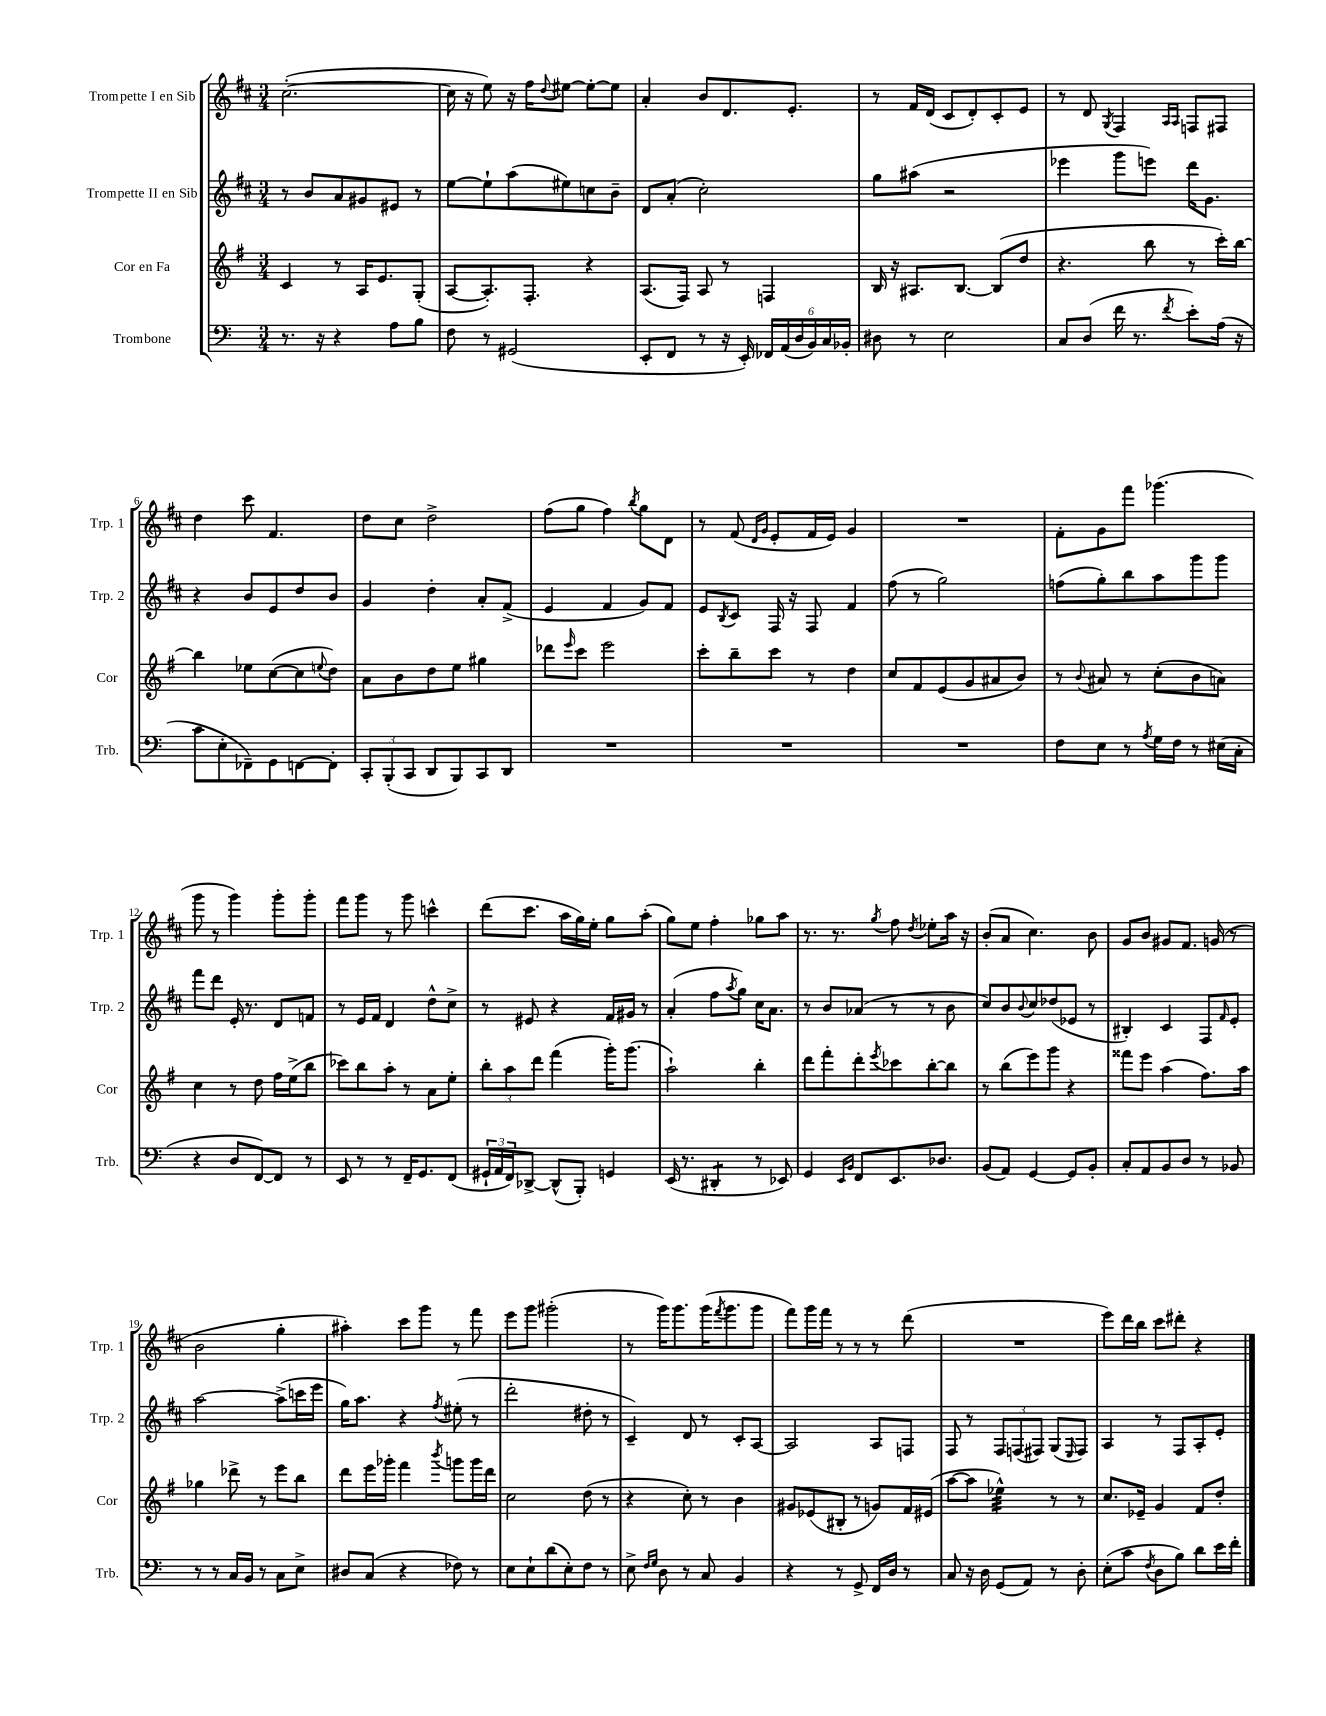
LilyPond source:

<<
\new StaffGroup <<
\new Staff = "s0" \with { instrumentName = "Trompette I en Sib" shortInstrumentName = "Trp. 1" } {
    \clef treble \key d \major \numericTimeSignature \time 3/4
    cis''2.~-.( |
    cis''16 r16 e''8) r16 fis''16 \appoggiatura { d''8 } eis''8~ eis''8~-. eis''8 |
    a'4-. b'8 d'8. e'8.-. |
    r8 fis'16 d'16( cis'8 d'8-.) cis'8-. e'8 |
    r8 d'8 \acciaccatura { g8 } fis4 \grace { a16 a16 } f8 fis8 |
    d''4 cis'''8 fis'4. |
    d''8 cis''8 d''2-> |
    fis''8( g''8 fis''4) \acciaccatura { b''8 } g''8 d'8 |
    r8 fis'8( \grace { d'16 g'16 } e'8-. fis'16 e'16) g'4 |
    R2. |
    fis'8-. g'8 fis'''8 ges'''4.( |
    g'''8 r8 g'''4) g'''8-. g'''8-. |
    fis'''8 g'''8 r8 g'''8 c'''4-^ |
    d'''8( cis'''8. a''16 g''16) e''16-. g''8 a''8-.( |
    g''8) e''8 fis''4-. ges''8 a''8 |
    r8. r8. \acciaccatura { g''8 } fis''8 \acciaccatura { d''8 } ees''8-. a''16 r16 |
    b'8-.( a'8 cis''4.) b'8 |
    g'8 b'8 gis'8 fis'8. g'16( r8 |
    b'2 g''4-. |
    ais''4-.) cis'''8 g'''8 r8 fis'''8 |
    e'''8 g'''8 gis'''2-.( |
    r8 g'''16) g'''8. g'''16( \acciaccatura { fis'''8 } g'''8. g'''8 |
    fis'''8) g'''16 fis'''16 r8 r8 r8 d'''8( |
    R2. |
    e'''8) d'''16 b''16 cis'''8 dis'''8-. r4 \bar "|." |
}
\new Staff = "s1" \with { instrumentName = "Trompette II en Sib" shortInstrumentName = "Trp. 2" } {
    \clef treble \key d \major \numericTimeSignature \time 3/4
    r8 b'8 a'8 gis'8 eis'8 r8 |
    e''8~ e''8-! a''8( eis''8) c''8 b'8-- |
    d'8 a'8-.( cis''2-.) |
    g''8 ais''8( r2 |
    ees'''4 g'''8 e'''8) d'''16 g'8. |
    r4 b'8 e'8 d''8 b'8 |
    g'4 d''4-. a'8-. fis'8->( |
    e'4 fis'4 g'8) fis'8 |
    e'8 \acciaccatura { b8 } cis'8 fis16 r16 fis8 fis'4 |
    fis''8( r8 g''2) |
    f''8( g''8-.) b''8 a''8 g'''8 g'''8 |
    fis'''8 d'''8 e'16-. r8. d'8 f'8 |
    r8 e'16 fis'16 d'4 d''8-^ cis''8-> |
    r8 eis'8 r4 fis'16 gis'16 r8 |
    a'4-.( fis''8 \acciaccatura { a''8 } g''8) cis''16 a'8. |
    r8 b'8 aes'8( r8 r8 b'8 |
    cis''8) b'8 \appoggiatura { b'8 } cis''8 des''8( ees'8 r8 |
    bis4-.) cis'4 fis8 \grace { fis'16 } e'8-. |
    a''2~ a''8->( c'''16 e'''16 |
    g''16) a''8. r4 \acciaccatura { fis''8 } eis''8-.( r8 |
    d'''2-. dis''8-. r8 |
    cis'4--) d'8 r8 cis'8-. a8~ |
    a2 a8 f8 |
    fis8 r8 \tuplet 3/2 { fis8 f8( fis8) } g8( \grace { e16 } fis8) |
    a4 r8 fis8 a8-. e'8-. \bar "|." |
}
\new Staff = "s2" \with { instrumentName = "Cor en Fa" shortInstrumentName = "Cor" } {
    \clef treble \key g \major \numericTimeSignature \time 3/4
    c'4 r8 a16 e'8. g8-.( |
    a8~ a8.-.) fis8.-. r4 |
    a8.( fis16) a8 r8 f4 |
    b16 r16 ais8. b8.~ b8( d''8 |
    r4. b''8 r8 c'''16-.) b''16~ |
    b''4 ees''8 c''8~( c''8 \appoggiatura { e''8 } d''8) |
    a'8 b'8 d''8 e''8 gis''4 |
    des'''8 \grace { e'''16 } c'''8 e'''2 |
    c'''8-. b''8-- c'''8 r8 d''4 |
    c''8 fis'8 e'8( g'8 ais'8 b'8) |
    r8 \appoggiatura { b'8 } ais'8 r8 c''8-.( b'8 a'8) |
    c''4 r8 d''8 fis''16 e''16->( b''8 |
    ces'''8) b''8 a''8-. r8 a'8 e''8-. |
    \tuplet 3/2 { b''8-. a''8 d'''8 } fis'''4( g'''16-.) g'''8.( |
    a''2-!) b''4-. |
    d'''8 fis'''8-. d'''8-. \acciaccatura { e'''8 } ces'''8 b''8~-. b''8 |
    r8 b''8( e'''8) g'''8 r4 |
    fisis'''8 e'''8 a''4( fis''8.) a''16 |
    ges''4 des'''8-> r8 e'''8 b''8 |
    d'''8 e'''16 ges'''16-. fis'''4 \acciaccatura { b'''8 } g'''8 g'''16 d'''16 |
    c''2 d''8( r8 |
    r4 c''8-.) r8 b'4 |
    gis'8 ees'8( bis8-. r8 g'8) fis'16 eis'16( |
    a''8~ a''8 ees''4:32-^) r8 r8 |
    c''8. ees'16-- g'4 fis'8 d''8-. \bar "|." |
}
\new Staff = "s3" \with { instrumentName = "Trombone" shortInstrumentName = "Trb." } {
    \clef bass \key c \major \numericTimeSignature \time 3/4
    r8. r16 r4 a8 b8 |
    f8 r8 gis,2( |
    e,8-. f,8 r8 r16 e,16-.) \tuplet 6/4 { fes,16 a,16( d16 b,16) c16 bes,16-. } |
    dis8 r8 e2 |
    c8 d8( f'16 r8. \acciaccatura { f'8 } e'8-.) a16( r16 |
    c'8 e8-. fes,8--) g,8 f,8~ f,8-. |
    \tuplet 3/2 { c,8-. b,,8-.( c,8 } d,8 b,,8) c,8 d,8 |
    R2. |
    R2. |
    R2. |
    f8 e8 r8 \acciaccatura { a8 } g16 f16 r8 eis16( c16-. |
    r4 d8 f,8~) f,8 r8 |
    e,8 r8 r8 f,16-- g,8. f,8( |
    \tuplet 3/2 { gis,16-! a,16 f,16) } des,8~-> des,8-^( b,,8-.) g,4 |
    e,16( r8. dis,4:8-. r8 ees,8) |
    g,4 \grace { e,16 b,16 } f,8 e,8. des8. |
    b,8( a,8) g,4~ g,8 b,8-. |
    c8-. a,8 b,8 d8 r8 bes,8 |
    r8 r8 c16 b,16 r8 c8 e8-> |
    dis8 c8( r4 fes8) r8 |
    e8 e8-! d'8( e8-.) f8 r8 |
    e8-> \grace { f16 g16 } d8 r8 c8 b,4 |
    r4 r8 g,8-> f,16 d16 r8 |
    c8 r16 d16 g,8( a,8) r8 d8-. |
    e8-.( c'8 \acciaccatura { f8 } d8 b8) d'8 e'16 f'16-. \bar "|." |
}
>>
>>
